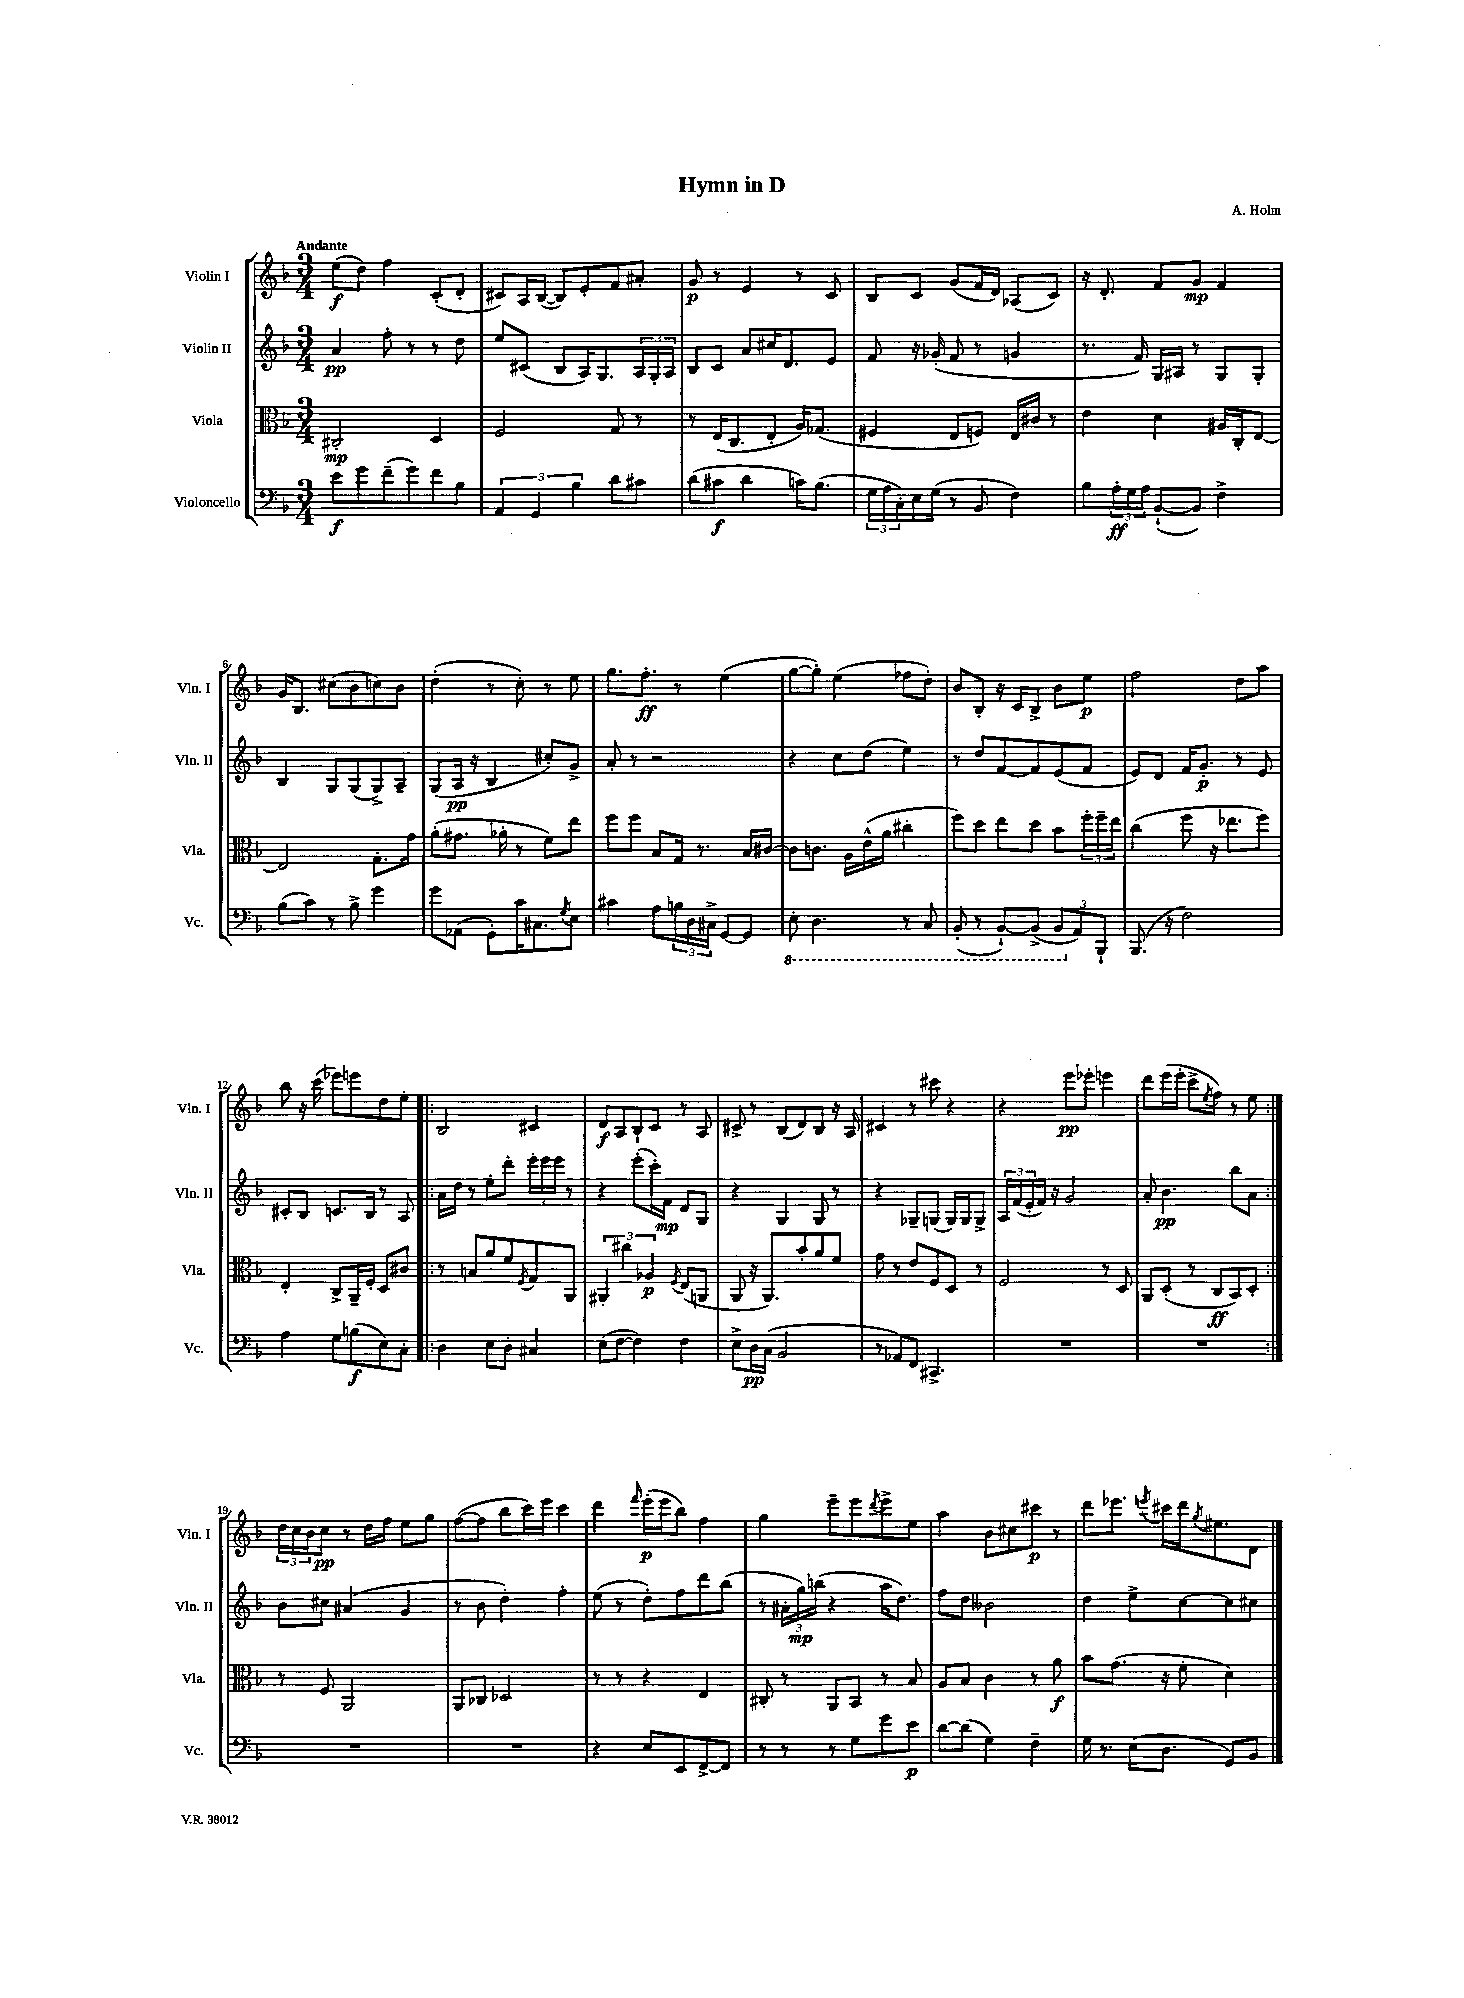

**kern	**kern	**kern	**kern
*staff4	*staff3	*staff2	*staff1
*clefF4	*clefC3	*clefG2	*clefG2
*k[b-]	*k[b-]	*k[b-]	*k[b-]
*M3/4	*M3/4	*M3/4	*M3/4
8e	2C#'	4a	(8ee
8g	.	.	8dd)
(8f~	.	8ff'	4ff
8g)	.	8r	.
8f	4D	8r	(8c'
8B-	.	8dd	8d'
=	=	=	=
6AA	2F	8ee	8c#)
.	.	(8c#	16A
6GG	.	.	.
.	.	.	([16B-
.	.	8B-	8B-])
6B-	.	.	.
.	.	16A)	8e'
.	.	8.G	.
8d	8G	.	8f
8c#	8r	24A	8a#'
.	.	24G'	.
.	.	24A	.
=	=	=	=
(8d	8r	8B-	8g
8c#	(16E	8c	8r
.	8.C	.	.
4d	.	8a	4e
.	8E'	16cc#	.
.	.	8.d	.
16c)	16A)	.	8r
(8.B-	(8.G-	.	.
.	.	8e	8c
=	=	=	=
24G	4F#	8f	8B-
24A	.	.	.
24C')	.	.	.
16E	.	16r	8c
(16G	.	(16g-'	.
8r	8E	8f	(8g
8BB-	8F)	8r	16f
.	.	.	16d)
4F)	16E	4g	(8A-
.	16c#	.	.
.	8r	.	8c)
=	=	=	=
8B-	4e	8.r	16r
.	.	.	8.d'
24A'	.	.	.
24G	.	.	.
.	.	16f)	.
24A	.	.	.
([8BB-`	4d	16G	8f
.	.	16A#	.
8BB-])	.	8r	8g
4F^	16A#	8G	4f
.	16C'	.	.
.	[8E	8G'	.
=	=	=	=
(8B-	2E]	4B-	16g
.	.	.	8.B-
8c)	.	.	.
8r	.	8G	(8cc#
8B-^	.	(8G	8b-
4g	8.G'	8G^)	8cc)
.	.	8A~	8b-
.	16g	.	.
=	=	=	=
8g	(8a'	(8G	(4dd'
(8AA-	8.g#	16A	.
.	.	16r	.
8GG')	.	4B-	8r
.	16a-'	.	.
16c	8r	.	8cc')
8.C#	.	.	.
.	8f)	8cc#')	8r
8qG	.	.	.
8E	8ee	8g^	8ee
=	=	=	=
4c#	8ff	8a'	8.gg
.	8ff	8r	.
.	.	.	8.ff'
8A	8B-	2r	.
24B	16G	.	8r
24D	.	.	.
.	8.r	.	.
24C#^	.	.	.
[8GG	.	.	(4ee
8GG]	16B-	.	.
.	[16c#	.	.
=	=	=	=
8EE'	8c#]	4r	[8gg
4.DD	8.c	.	8gg'])
.	.	8cc	(4ee
.	16A	.	.
.	(16e^^	(8dd	.
.	16a	.	.
8r	4cc#'	4ee)	8ff-
8CC	.	.	8dd')
=	=	=	=
(8BBB-'	8ff)	8r	8b-
8r	8dd	8dd	8B-'
[8BBB-`)	8ee	[8f	16r
.	.	.	16c
(8BBB-^]	8dd	8f]	8B-^
12BBB-	8b-	(8e	8b-
12AA)	.	.	.
.	24ff'	8f	8ee
12BBB-`	24ff~	.	.
.	24ee	.	.
=	=	=	=
(8.BBB-	(4cc	8e)	2ff
.	.	8d	.
16r	.	.	.
2F)	8ff	16f	.
.	.	8.g'	.
.	16r	.	.
.	8.ee-	.	.
.	.	8r	8dd
.	8ff)	8e	8aa
=	=	=	=
4A	4E'	8c#'	8bb-
.	.	8B-	16r
.	.	.	(16ccc
8G	8C^	8.c	8eee-)
(8B	16AA~	.	8eee
.	16F'	16B-	.
8E)	8D	8r	8dd
8C'	8c#	8A	8ee'
=!|:	=!|:	=!|:	=!|:
4D	8r	16a	2B-
.	.	16dd	.
.	8B	8r	.
8E	8a	8ee'	.
8D'	8f	8ddd'	.
.	8qF	.	.
4C#	8G	24eee'	4c#
.	.	24eee	.
.	.	24eee	.
.	8AA	8r	.
=	=	=	=
(8E	6AA#'	4r	8d
[8F	.	.	8A
.	6cc#	.	.
4F])	.	(8eee'	8B-`
.	6A-	.	.
.	.	16ccc')	8c
.	.	16f	.
.	8qF	.	.
4F	(8E	8d	8r
.	8AA	8G	8A
=	=	=	=
8E^	8AA	4r	8c#^
16D	16r	.	8r
(16C	8.AA)	.	.
2BB-	.	4G	(8B-
.	8b-'	.	8d)
.	8a	8G	8B-
.	8f	8r	16r
.	.	.	16A
=	=	=	=
8r	8g	4r	4c#
8AA-)	8r	.	.
8FF	8e	8G-~	8r
4.CC#^	8F	(8G	8ccc#
.	8D	16G)	4r
.	.	16G	.
.	8r	8G^	.
=	=	=	=
2.r	2F	24A	4r
.	.	(24f	.
.	.	24e'	.
.	.	16f)	.
.	.	16r	.
.	.	2g	8eee
.	.	.	8eee-'
.	8r	.	4eee
.	8D	.	.
=	=	=	=
2.r	8AA	8a'	8ddd
.	(8D'	4.b-	(16eee
.	.	.	16eee'
.	8r	.	8ccc^
.	.	.	8qee
.	8C	.	8ff)
.	8BB-)	8bb-	8r
.	8D'	8a	8ee
=:|!	=:|!	=:|!	=:|!
2.r	8r	8b-	24dd
.	.	.	24cc
.	.	.	24b-
.	8F	8cc#	8cc
.	2AA	(4a#	8r
.	.	.	16dd
.	.	.	16ff
.	.	4g	8ee
.	.	.	8gg
=	=	=	=
2.r	8AA	8r	([8ff
.	8C-	8b-	8ff]
.	2D-	4dd')	8bb-
.	.	.	16ccc)
.	.	.	16eee
.	.	4ff'	4ccc
=	=	=	=
4r	8r	(8ee	4ddd
.	8r	8r	.
.	.	.	16qqfff
8E	4r	8dd')	(16eee'
.	.	.	16eee
8EE	.	8ff	8bb-)
[8FF^	4E	8ddd	4ff
8FF]	.	(8bb-	.
=	=	=	=
8r	8C#'	8r	4gg
8r	8r	24a#'	.
.	.	24gg)	.
.	.	(24bb	.
8r	8AA	4r	8eee~
8G	8BB-	.	8eee
.	.	.	8qddd
8g	8r	16aa	8eee^
.	.	8.dd)	.
8e	8B-	.	8ee
=	=	=	=
[8d	8A	8ff	4aa
(8d]	8B-	8dd	.
4G)	4c	2b--	8b-
.	.	.	8cc#
4F~	8r	.	8ccc#
.	8a	.	8r
=	=	=	=
16G	8b-	4dd	8ddd
8.r	.	.	.
.	(8.g	.	8.eee-
(16E	.	8ee^	.
.	.	.	8qeee
8.D	16r	.	16ccc#
.	8f'	[8cc	16ddd
.	.	.	8qgg
.	.	.	8.ee#
8GG)	4d)	8cc]	.
8BB-	.	8cc#	8d
==	==	==	==
*-	*-	*-	*-
